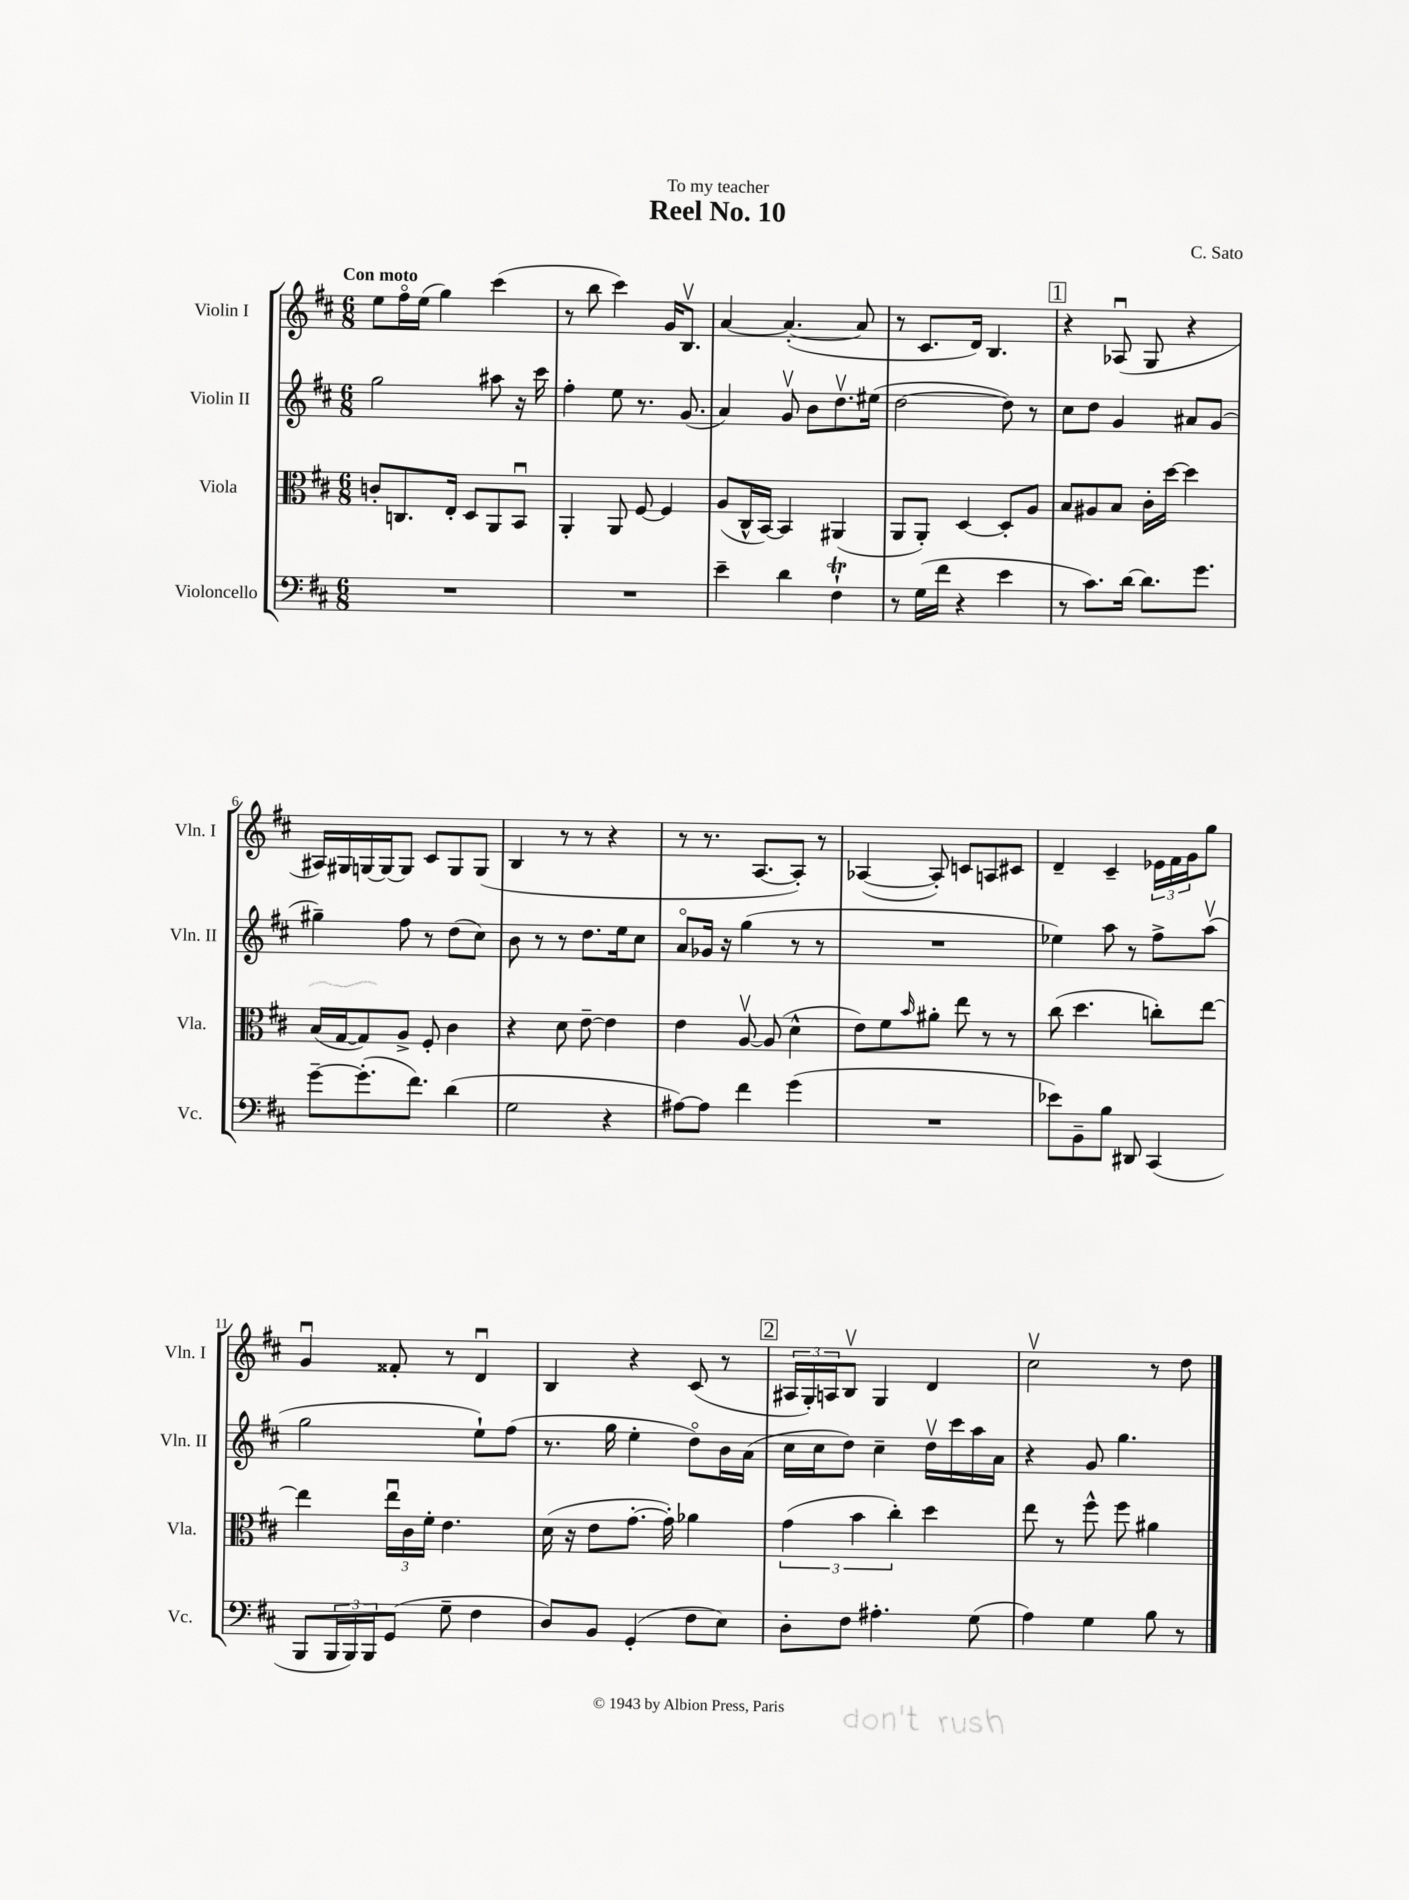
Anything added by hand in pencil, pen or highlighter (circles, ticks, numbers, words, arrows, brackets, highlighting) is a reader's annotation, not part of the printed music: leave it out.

**kern	**kern	**kern	**kern
*staff4	*staff3	*staff2	*staff1
*clefF4	*clefC3	*clefG2	*clefG2
*k[f#c#]	*k[f#c#]	*k[f#c#]	*k[f#c#]
*M6/8	*M6/8	*M6/8	*M6/8
2.r	8c'/L	2gg\	8ee\L
.	8.C/	.	16ff#o\L
.	.	.	(16ee\JJ
.	.	.	4gg\)
.	16E'/Jk	.	.
.	8D/L	.	.
.	8AA/	8aa#\	(4ccc#\
.	8BBu/J	16r	.
.	.	16ccc#\	.
=	=	=	=
2.r	4AA'/	4ff#'\	8r
.	.	.	8bb\
.	8AA/	8ee\	4ccc#\)
.	[8F#/	8.r	.
.	4F#/]	.	16g/LK
.	.	(8.g/	8.Bv/J
=	=	=	=
4e~\	(8A/L	4a/)	[4a/
.	16C#^^/L	.	.
.	[16BB/JJ)	.	.
4d\	4BB/]	8gv/	(4.a'/_
.	.	8b\L	.
4F#`\	(4AA#/	8.ddv\	.
.	.	.	8a/]
.	.	(16ee#\Jk	.
=	=	=	=
8r	8AA/L	[2dd\	8r
(16G\LL	8AA'/J)	.	8.c#/L
16f#\JJ	.	.	.
4r	[4D/	.	.
.	.	.	16d/Jk)
.	.	.	4.B/
4e\	8D'/]L	8dd\])	.
.	8A/J	8r	.
=	=	=	=
8r	8B/L	8cc#\L	4r
8.c#\L)	8A#/	8dd\J	.
.	8B/J	4g/	(8A-u/
[16d\Jk	.	.	.
8.d\]L	16c#'\LL	.	8G/
.	[16dd\JJ	.	.
.	4dd\]	8a#/L	4r
8.g\J	.	.	.
.	.	(8g/J	.
=	=	=	=
[8g~\L	(16B/LL	4gg#~\)	16A#/LL)
.	[16G/J	.	16G#/
(8.g'\]	8G/])	.	[16G/
.	.	.	16G/_J
.	8A^/J	8ff#\	8G/]J
8.f#\J)	.	.	.
.	8F#'/	8r	8c#/L
(4d\	4c#\	(8dd\L	8G/
.	.	8cc#\J)	(8G/J
=	=	=	=
2G\	4r	8b\	4B/
.	.	8r	.
.	8d\	8r	8r
.	[8e~\	8.dd\L	8r
4r	4e\]	.	4r
.	.	16ee\k	.
.	.	8cc#\J	.
=	=	=	=
[8A#\L)	4e\	8ao/L	8r
8A#\]J	.	16g-/Jk	8.r
.	.	16r	.
4f#\	[8Av/	(4gg\	.
.	.	.	[8.A/L
.	(8A/]	.	.
(4g\	4d^^\	8r	8A'/]J)
.	.	8r	8r
=	=	=	=
2.r	8e\L)	2.r	([4A-/
.	8f#\	.	.
.	16qqb/	.	.
.	8a#'\J	.	8A-'/])
.	8ee\	.	8c/L
.	8r	.	8A/
.	8r	.	8c#/J
=	=	=	=
8e-\L)	(8cc#\	4ee-\)	4d~/
8BB~\	4.dd\	.	.
8B\J	.	8aa\	4c#~/
8DD#/	.	8r	.
(4CC#/	8cc'\L)	8ff#^\L	24e-\LL
.	.	.	24f#\
.	.	.	24g\J
.	[8ee\J	(8aav\J	8gg\J
=	=	=	=
8BBB/L	4ee\]	2gg\	4gu/
24BBB/L	.	.	.
24BBB/)	.	.	.
24BBB/J	.	.	.
(8GG/J	24eeu\LL	.	8f##'/
.	24c#\	.	.
.	24f#'\JJ	.	.
8G~\	4.e\	.	8r
4F#\	.	8ee`\L)	4du/
.	.	(8ff#\J	.
=	=	=	=
8D/L)	(16d\	8.r	4B/
.	16r	.	.
8BB/J	8e\L	.	.
.	.	16gg\	.
(4GG'/	[8.g'\J	4ee'\	4r
.	16g'\])	.	.
8F#\L	4a-\	8ddo\L)	(8c#/
8E\J)	.	16b\L	8r
.	.	(16a\JJ	.
=	=	=	=
8D'\L	(6g\	16cc#\LL	24A#/LL
.	.	.	24G'/)
.	.	16cc#\J	.
.	.	.	24A/J
8F#\J	.	8dd\J)	8Bv/J
.	6b\	.	.
4.A#'\	.	4cc#~\	4G/
.	6cc#'\)	.	.
.	4dd\	16ddv\LL	4d/
.	.	16ccc#\	.
(8G\	.	16aa\	.
.	.	16a\JJ	.
=	=	=	=
4A\)	8ee\	4r	2cc#v\
.	8r	.	.
4G\	8ff#^^\	8g/	.
.	8ff#\	4.gg\	.
8B\	4a#\	.	8r
8r	.	.	8dd\
==	==	==	==
*-	*-	*-	*-
